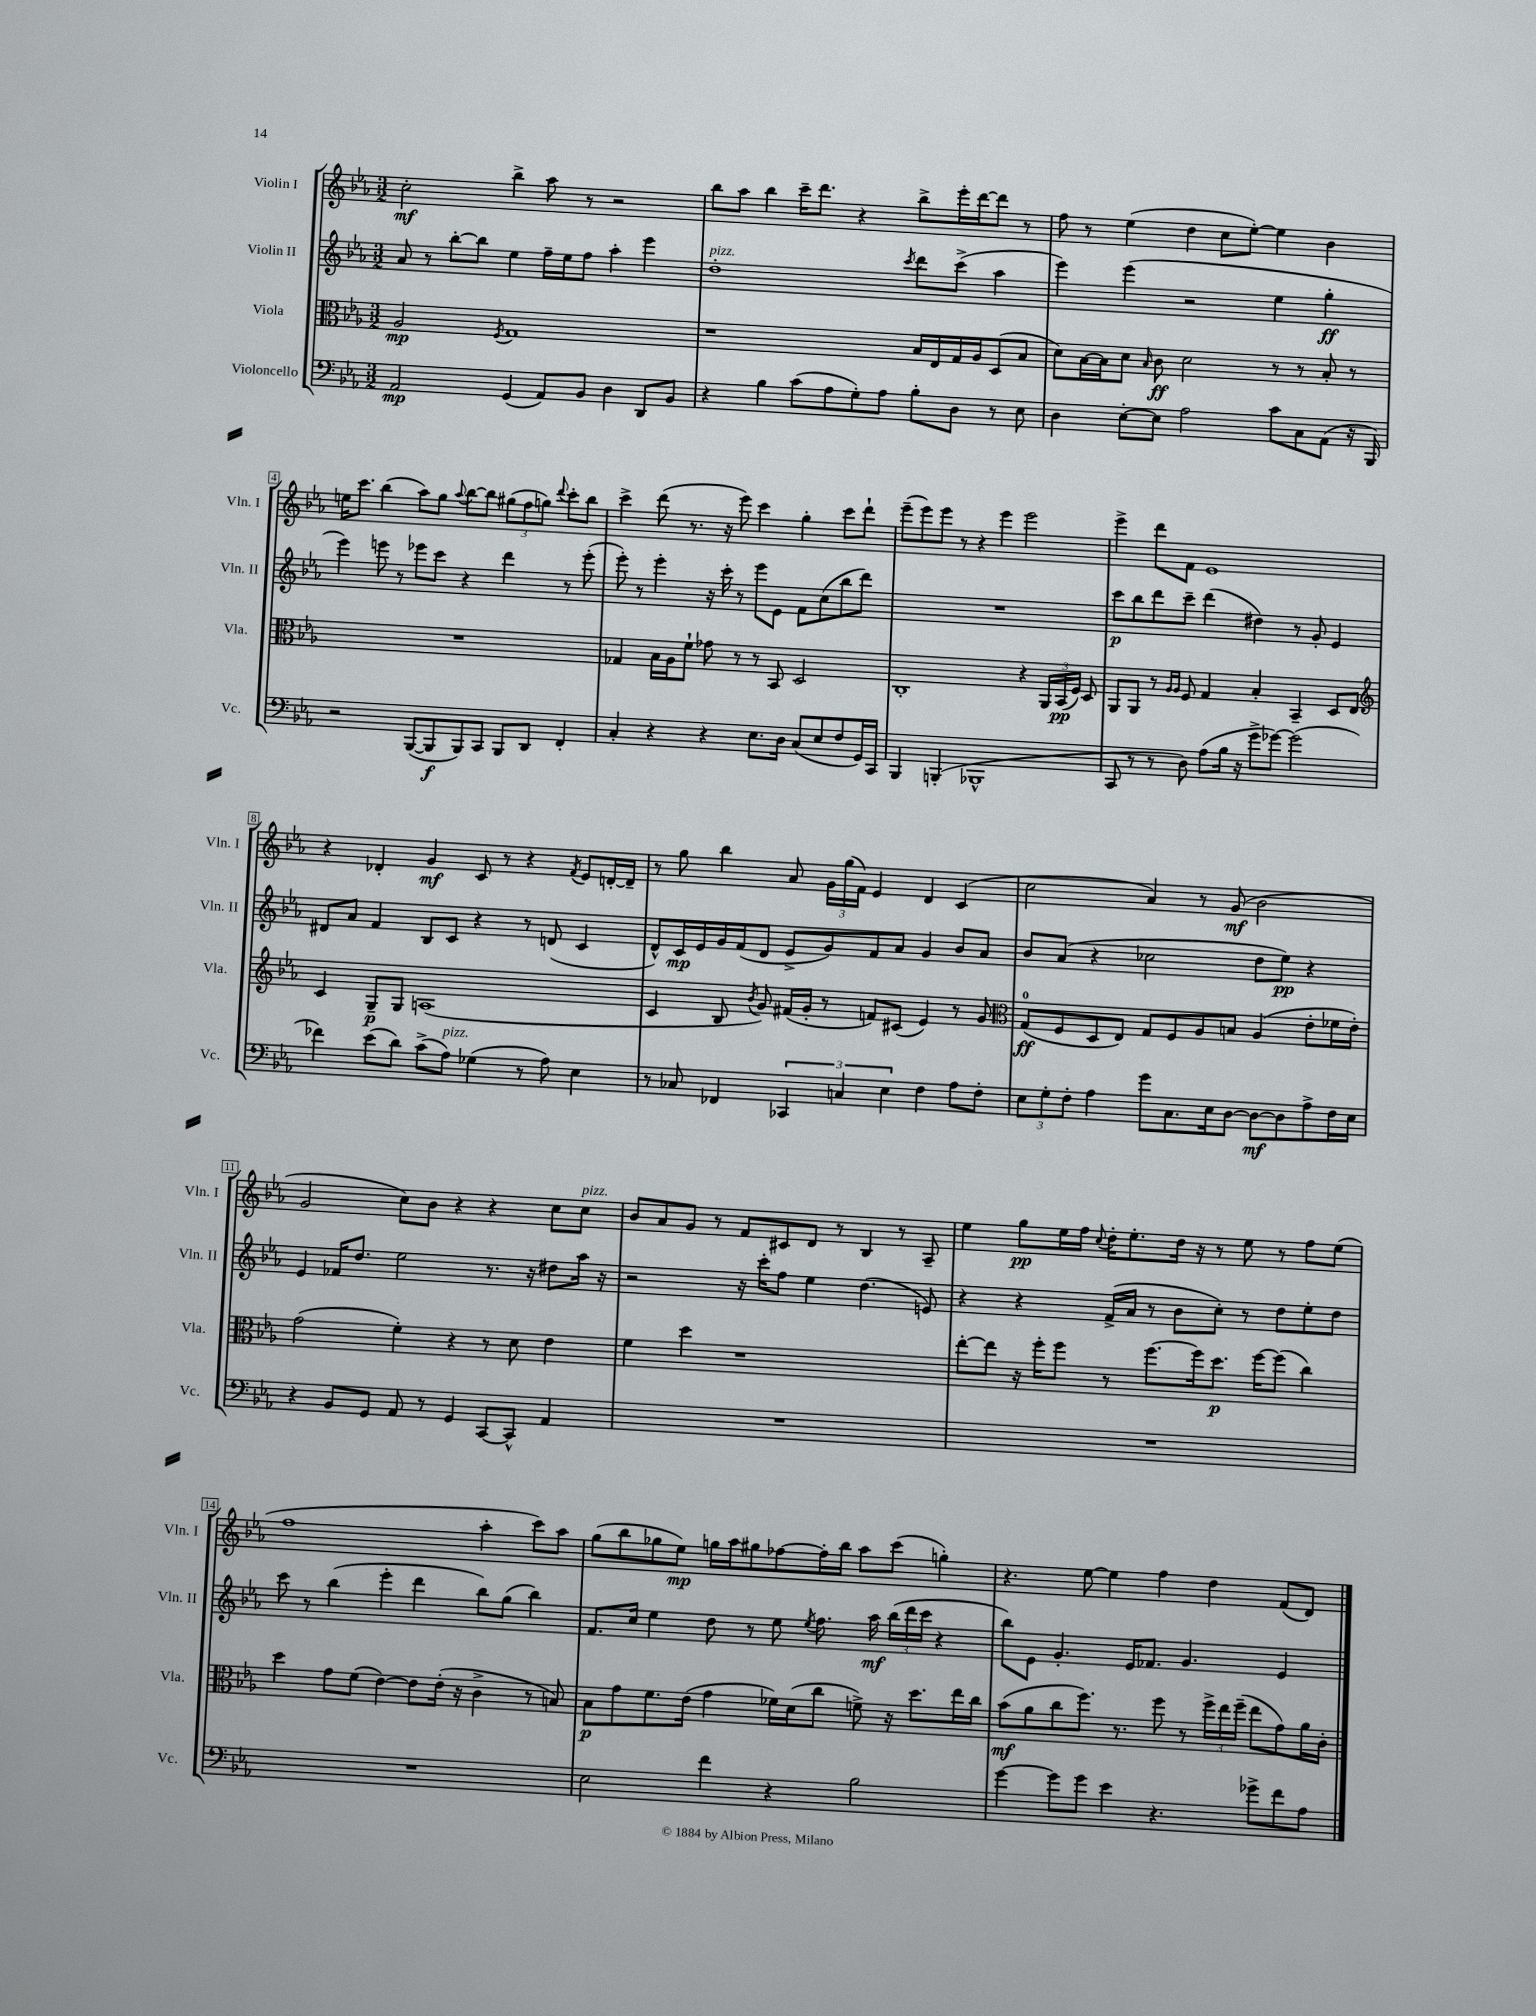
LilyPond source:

<<
\new StaffGroup <<
\new Staff = "s0" \with { instrumentName = "Violin I" shortInstrumentName = "Vln. I" } {
    \clef treble \key ees \major \numericTimeSignature \time 3/2
    \autoBeamOff c''2-.\mf bes''4-> aes''8 r8 r2 |
    bes''8[ aes''8] bes''4 c'''16[-- d'''8.] r4 bes''8[-> ees'''16-. d'''16~ d'''8] r8 |
    f''8 r8 ees''4( d''4 c''8[ ees''8]~-.) ees''4 bes'4 |
    e''16[ c'''8.] bes''4( aes''8[) g''8] \appoggiatura { aes''8 } bes''8[~ bes''8] \tuplet 3/2 { gis''8[( f''8 g''8]) } \appoggiatura { d'''8 } c'''8[-. bes''8] |
    c'''4-> d'''8( r8. r16 ees'''8) c'''4 g''4-. c'''8[ d'''8]-! |
    ees'''8[--( ees'''8) ees'''8] r8 r4 ees'''4 ees'''2 |
    ees'''4-> d'''8[ f'8] ees'1 |
    r4 des'4-. g'4\mf c'8 r8 r4 \acciaccatura { f'8 } ees'8[ d'16~-. d'16]-- |
    r8 g''8 bes''4 aes'8 \tuplet 3/2 { g'16[ g''16( f'16]) } ees'4 d'4 c'4( |
    c''2 aes'4) r8 g'8\mf( bes'2 |
    g'2 c''8[) bes'8] r4 r4 c''8[ c''8]^\markup { \italic "pizz." } |
    bes'8[ aes'8 g'8] r8 f'8[ cis'8 d'8] r8 bes4 r8 aes8-- |
    ees''4 g''8[\pp ees''16 f''16] \appoggiatura { c''8 } d''16[-. ees''8.-. d''16] r16 r8 ees''8 r8 f''8[ ees''8]( |
    f''1 aes''4-. c'''8[) aes''8] |
    g''8[( bes''8 ges''8 ees''8]\mp) g''16[ aes''16 gis''8 fes''8~ fes''16-. bes''16] aes''8[ c'''8]( g''4-.) |
    r4. ees''8~ ees''4 f''4 d''4 f'8[( d'8]) \bar "|." |
}
\new Staff = "s1" \with { instrumentName = "Violin II" shortInstrumentName = "Vln. II" } {
    \clef treble \key ees \major \numericTimeSignature \time 3/2
    \autoBeamOff aes'8 r8 bes''8[~-. bes''8] ees''4 f''16[-- ees''16 f''8] aes''4-. ees'''4 |
    d''1-.^\markup { \italic "pizz." } \acciaccatura { c'''8 } d'''8[ c'''8]->( aes''4 |
    ees'''4) ees'''4( r2 ees''4 g''4-.\ff |
    ees'''4) e'''8 r8 ees'''8[ c'''8] r4 d'''4 r8 ees'''8-.( |
    ees'''8-.) r8 ees'''4-. r16 c'''16-. r8 ees'''8[ ees'8] f'8[ c''8( bes''8 d'''8]) |
    R1. |
    c'''8[\p bes''8 d'''8 c'''8]-- d'''4( dis''4) r8 g'8-. ees'4 |
    dis'8[ aes'8] f'4 bes8[ c'8] r4 r8 d'8( c'4 |
    d'8[-^) c'16\mp ees'16 g'16 f'16( d'8] ees'8[-> g'8) f'8 aes'8] g'4 bes'8[ aes'8] |
    bes'8[ aes'8]( r4 ces''2 d''8[ ees''8]\pp) r4 |
    ees'4 fes'16[ d''8.] ees''2 r8. r16 dis''8[ aes''16] r16 |
    r2 r16 c'''16[-. f''8] ees''4 d''4.( e'8) |
    r4 r4 f'16[->( aes'16] r8 bes'8[ c''8]-.) r8 d''8[ ees''8-. d''8] |
    c'''8 r8 bes''4( ees'''4-. d'''4 bes''8[) g''8]( bes''4) |
    f'8.[ c''16] ees''4 d''8 r8 ees''8 \acciaccatura { ees''8 } f''8. aes''16\mf \tuplet 3/2 { bes''16[( d'''16 c'''16] } r4 |
    bes''8[) ees'8] g'4.-. ees'16[ fes'8.] g'4. ees'4 \bar "|." |
}
\new Staff = "s2" \with { instrumentName = "Viola" shortInstrumentName = "Vla." } {
    \clef alto \key ees \major \numericTimeSignature \time 3/2
    \autoBeamOff aes2\mp \acciaccatura { f8 } g1 |
    r1 bes16[ ees16 g16 aes16 d8( bes8] |
    d'8[) bes16~ bes16 d'8] \grace { bes16 } c'8\ff d'2 r8 r8 bes8-. r8 |
    R1. |
    ges4 bes16[ aes16 f'8]-! ges'8 r8 r8 bes,8 d2 |
    c1-. r4 \tuplet 3/2 { aes,16[ bes,16\pp( f16]) } d8 |
    aes,8[ aes,8] r8 \grace { aes16[ aes16] } f8 g4 bes4-. bes,4-- d8[ ees8] |
    \clef treble c'4 g8[--\p g8] a1( |
    c'4 bes8 \acciaccatura { bes'8 } g'8) fis'16[( g'16]-. r8 f'8[) cis'8]( ees'4) r8 g'8 |
    \clef alto g8[-0\ff( f8 d8 ees8]) g8[ f8 aes8 b8] aes4( ees'8[-. fes'16 ees'16]-.) |
    g'2( f'4-.) r4 r8 d'8 ees'4 |
    f'4 d''4 r1 |
    ees''8[~-. ees''8] r16 f''16[-. f''8] r8 f''8.[~ f''16 d''8.]\p f''16[~ f''8]( c''4) |
    d''4 g'8[ f'8]( ees'4~) ees'8[ ees'16]-.( r16 c'4-> r8 b8) |
    bes8[\p g'8 f'8. ees'16]( g'4 fes'16[) d'16( c''8] f'8->) r16 d''8.[ ees''16 c''16] |
    bes'8[\mf( aes'8 c''8 f''8.]) r8. f''8 r8 \tuplet 3/2 { f''16[-> ees''16 f''16]--( } ees''8[ g'8) aes'16 c'16]-. \bar "|." |
}
\new Staff = "s3" \with { instrumentName = "Violoncello" shortInstrumentName = "Vc." } {
    \clef bass \key ees \major \numericTimeSignature \time 3/2
    \autoBeamOff aes,2\mp g,4( aes,8[) bes,8] d4 d,8[ bes,8] |
    r4 bes4 c'8[( aes8 g8-.) aes8] bes8[-. d8] r8 ees8 |
    d4 ees8[~-. ees8] aes2 c'8[ c8 aes,8]( r16 bes,,16) |
    r2 bes,,8[~( bes,,8\f bes,,8) c,8] bes,,8[ d,8] f,4-. |
    c4-. r4 r4 ees8.[ d16] c8[( ees8 f8 g,16) c,16] |
    bes,,4 b,,4-.( bes,,1-^ |
    c,8 r8 r8 d8) aes8[( bes16] r16 g'8[-> ges'8]~) ges'2( |
    fes'4) ees'8[( d'8]) c'8[->( aes8]^\markup { \italic "pizz." }) ges4( r8 aes8) ees4 |
    r8 ces8 fes,4 \tuplet 3/2 { ces,4 c4 ees4 } f4 aes8[ f8]-. |
    \tuplet 3/2 { ees8[ g8-. f8]-. } aes4 g'8[ c8. ees16 d8]~ d8[~\mf d8 aes8-> f16 ees16] |
    r4 bes,8[ g,8] aes,8 r8 g,4 c,8[~ c,8]-^ aes,4 |
    R1. |
    R1. |
    R1. |
    ees2 f'4 r4 bes2 |
    g'4~ g'8[ g'8] ees'4 r4. ges'8[-> f'8 aes8] \bar "|." |
}
>>
>>
\layout { \context { \Score \override BarNumber.stencil = #(make-stencil-boxer 0.1 0.3 ly:text-interface::print) } }
